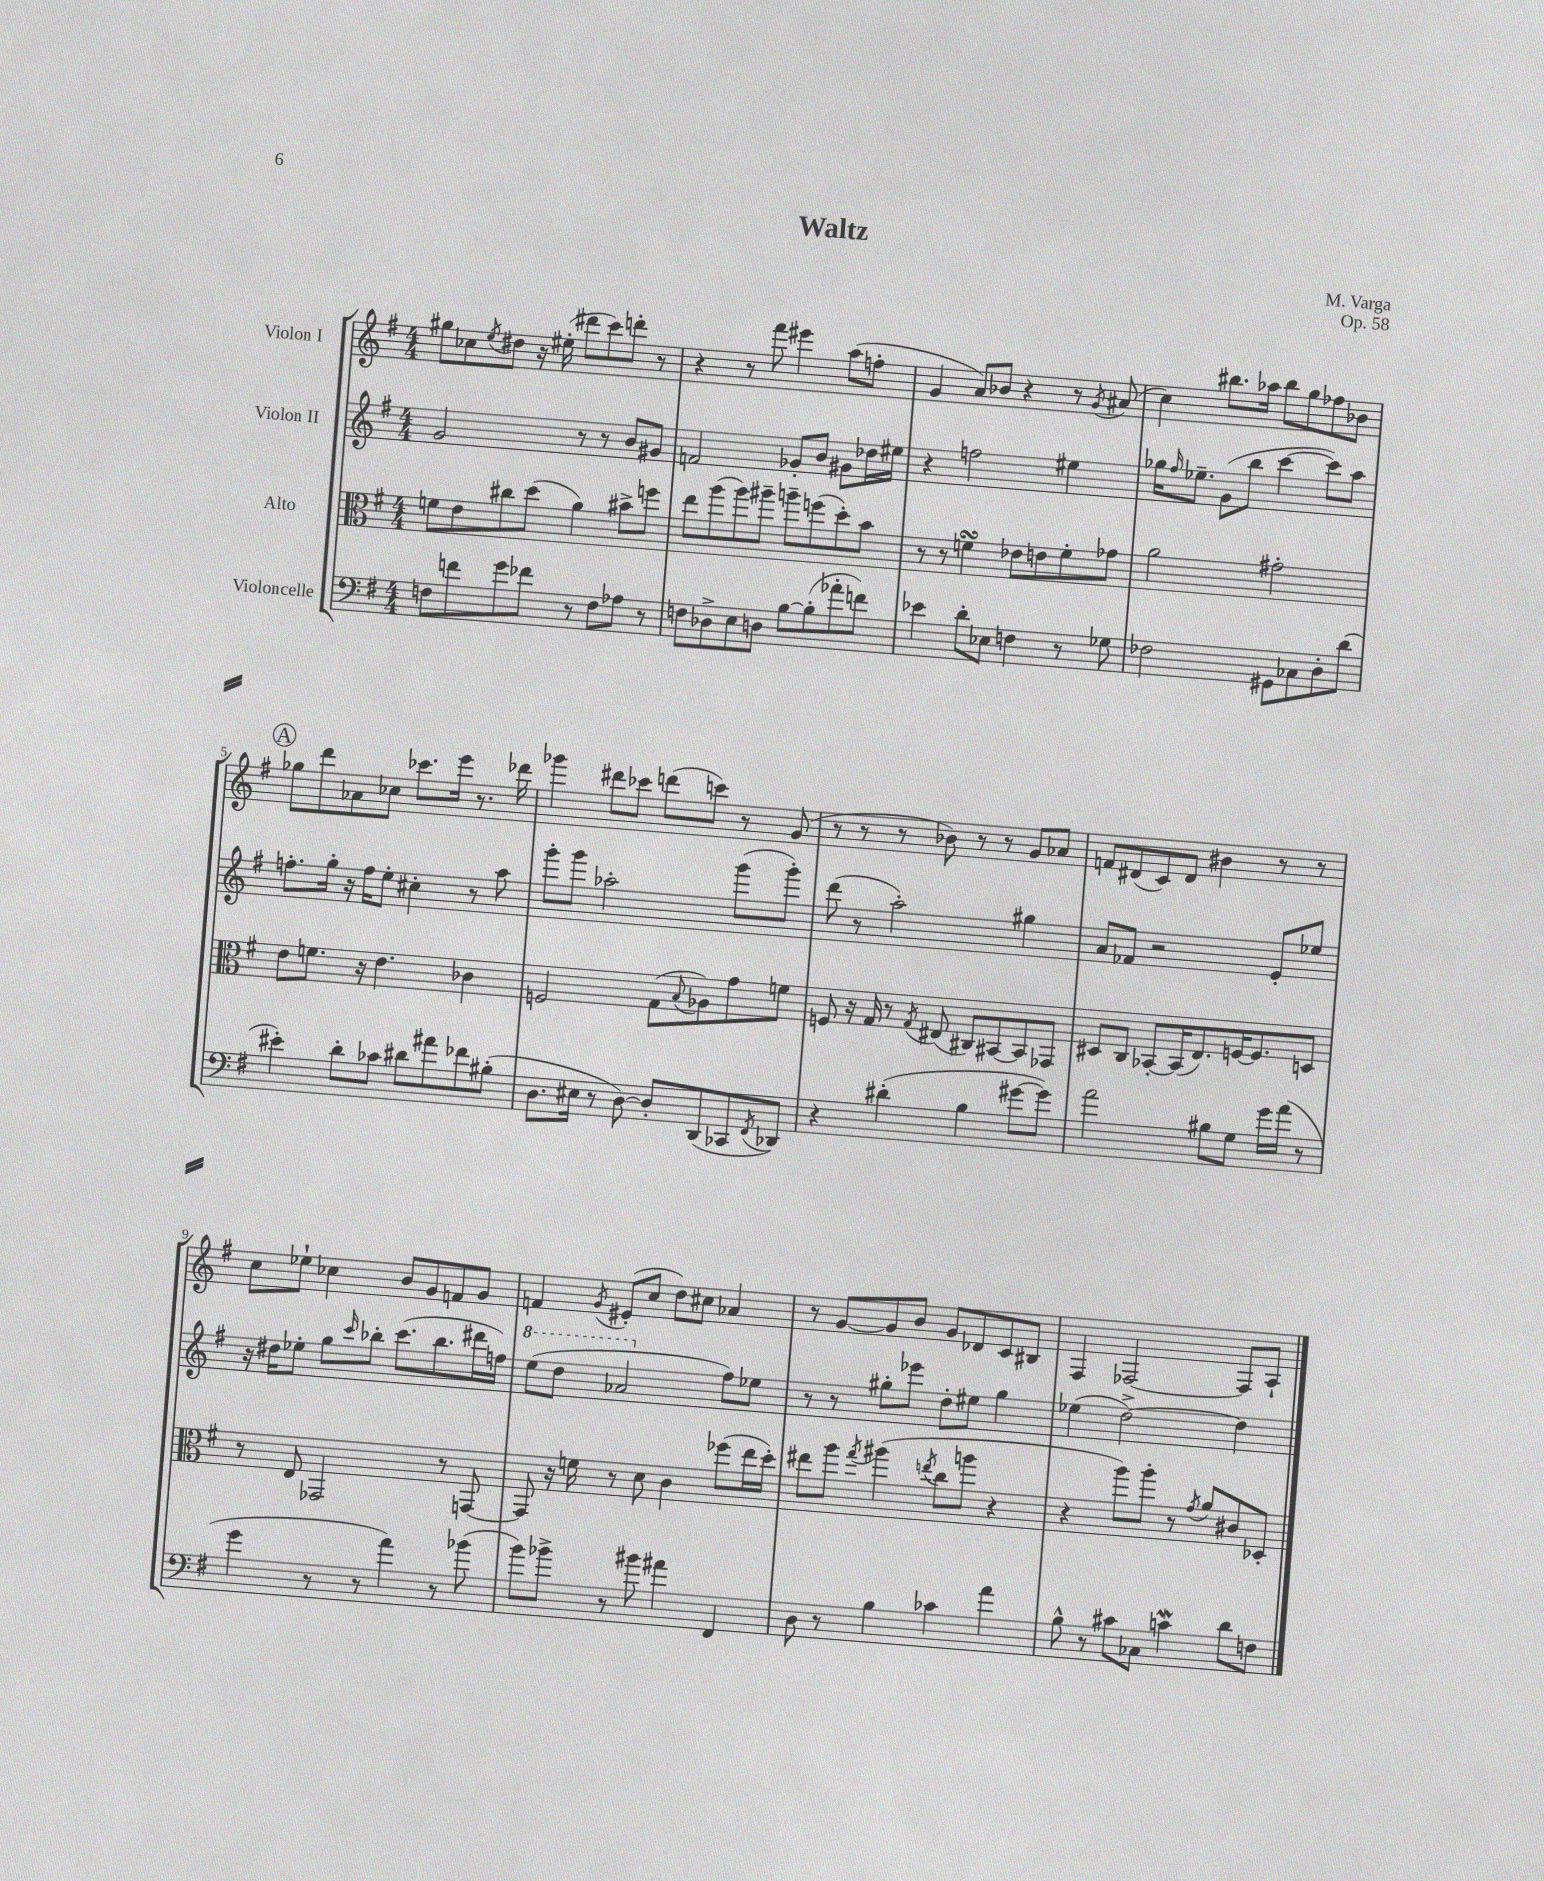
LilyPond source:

\header { title = "Waltz" composer = "M. Varga" opus = "Op. 58" }
<<
\new StaffGroup <<
\new Staff = "s0" \with { instrumentName = "Violon I" } {
    \clef treble \key g \major \numericTimeSignature \time 4/4
    gis''8 ces''8 \acciaccatura { e''8 } dis''8 r16 eis''16-.( dis'''8 c'''8) d'''8-. r8 |
    r4 r8 fis'''8 eis'''4 a''8( f''8-. |
    g'4 a'8) bes'8 r4 r8 \acciaccatura { g'8 } ais'8( |
    c''4) bis''8. aes''16 bis''8 g''8 fes''8 bes'8 |
    \mark \markup { \circle "A" } ges''8 d'''8 aes'8 ces''8 ces'''8. e'''16 r8. des'''16 |
    ges'''4 dis'''8 ces'''8 d'''8( c'''8) r8 g'8( |
    r8 r8 r8 bes'8) r8 r8 g'8 aes'8 |
    f'8 dis'8( c'8) dis'8 bis'4 r8 r8 |
    c''8 ees''8-! ces''4 b'8 g'8 f'8 g'8 |
    f'4 \acciaccatura { g'8 } eis'8-.( c''8 d''8) cis''8 aes'4 |
    r8 g'8~ g'8 b'8 g'8 des'8 c'8 bis8 |
    fis4 fes2~ fes8 a8-! \bar "|." |
}
\new Staff = "s1" \with { instrumentName = "Violon II" } {
    \clef treble \key g \major \numericTimeSignature \time 4/4
    g'2 r8 r8 b'8 gis'8 |
    f'2 ges'8-. b'8 gis'8 des''16 eis''16 |
    r4 f''2 eis''4 |
    ges''16 \grace { fis''16 } ees''8.-- g'8( b''8 c'''4~ c'''8) a''8 |
    \mark \markup { \circle "A" } f''8.-. g''16-. r16 f''16 e''8-. cis''4-. r8 a''8 |
    g'''8-. g'''8 aes''2-. g'''8( g'''8-.) |
    d'''8( r8 a''2-.) gis''4 |
    a'8 fes'8 r2 e'8-. ees''8 |
    r16 dis''16 ees''8-. g''8 \grace { c'''16 } bes''8-. c'''8.( bes''8. dis'''16 f''16) |
    \ottava #1 e'''8( d'''8 aes''2 \ottava #0 fis''8) ees''8 |
    r8 r8 gis''8-. ees'''8 d''8-. eis''8 gis''4 |
    ees''4( d''2~->) d''4 \bar "|." |
}
\new Staff = "s2" \with { instrumentName = "Alto" } {
    \clef alto \key g \major \numericTimeSignature \time 4/4
    f'8 e'8 cis''8 d''8( a'4) bis'8-> f''8 |
    e''8 a''8( a''8) ais''8-- a''8-- f''8( d''8-.) b'8 |
    r8 r8 f'4\turn ees'8 e'8 f'8-. ges'8 |
    a'2 gis'2-. |
    \mark \markup { \circle "A" } e'8 f'8. r16 e'4. ces'4 |
    f2 g8( \appoggiatura { b8 } aes8) g'8 f'8 |
    f8 r16 g16 r8 \acciaccatura { g8 } eis8( cis8) bis,8~ bis,8 ges,8 |
    dis8 c8 bes,8~-. bes,16( e8.) f16~ f8. d8 |
    r8 e8 ges,2 r8 g,8~ |
    g,8 r16 f'16 r8 d'8 c'4 fes''8( e''16 d''16-.) |
    eis''8 a''8 \acciaccatura { g''8 } ais''4( \acciaccatura { e''8 } c''8 a''8 r4 |
    r4 a''8) a''8-. r8 \acciaccatura { g'8 } a'8 cis'8 des8-. \bar "|." |
}
\new Staff = "s3" \with { instrumentName = "Violoncelle" } {
    \clef bass \key g \major \numericTimeSignature \time 4/4
    f8 f'8 g'8 fes'8 r8 f8 aes8 r8 |
    f8 des8-> e8 d8 b8~ b8-.( aes'8-. f'8) |
    ees'4 d'8-. ees8 f4 r8 ges8 |
    fes2 gis,8 ces8 d8-. d'8( |
    \mark \markup { \circle "A" } eis'4-.) d'8-. ces'8 dis'8 ais'8 fes'8 bis8-.( |
    d8. eis16 r8 d8~) d8-. d,8( ces,8 \acciaccatura { fis,8 } des,8) |
    r4 dis'4-.( b4 gis'8~ gis'8) |
    a'2 bis8 g8 g'16 a'16( r8 |
    g'4 r8 r8 a'4) r8 bes'8( |
    b'8) bes'8-> r8 bis'8 ais'4 fis,4 |
    d8 r8 b4 ces'4 a'4 |
    b8-^ r8 cis'8 ces8 c'4\mordent d'8 f8 \bar "|." |
}
>>
>>
